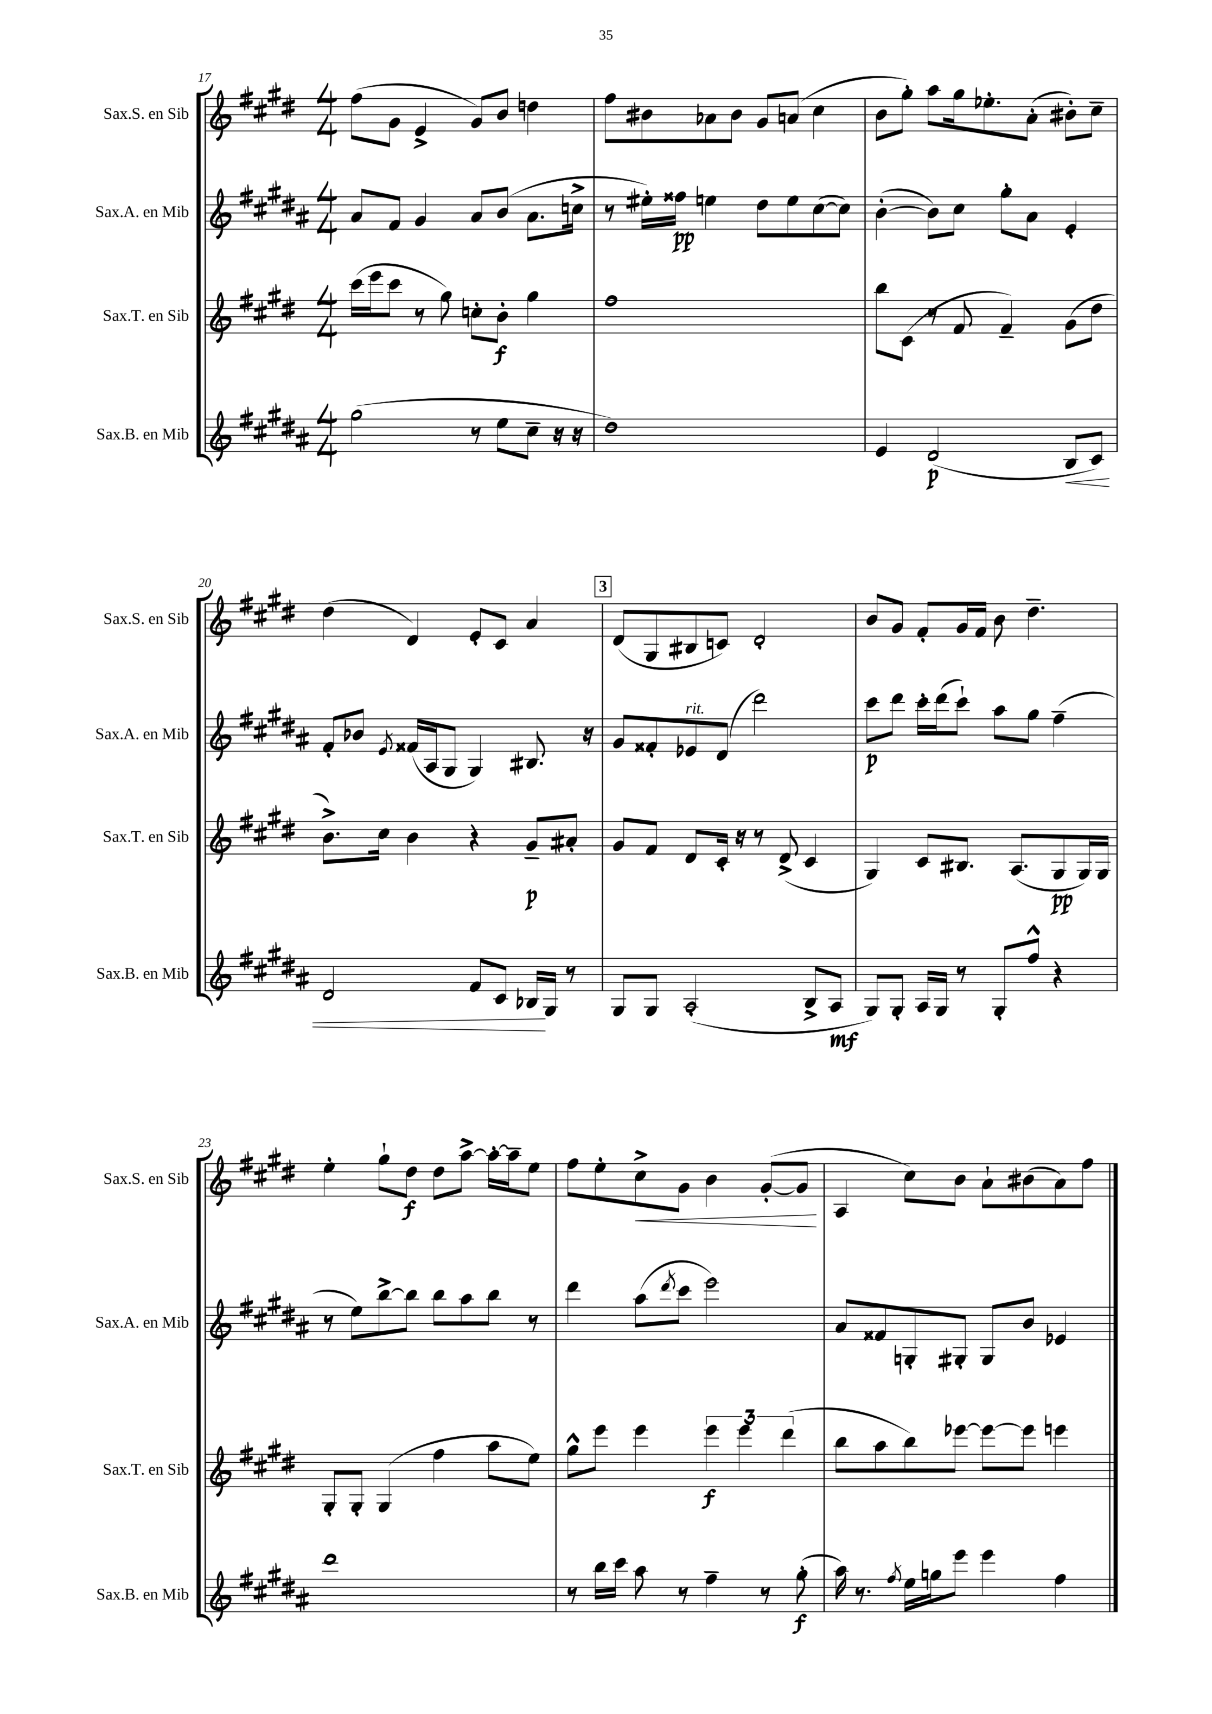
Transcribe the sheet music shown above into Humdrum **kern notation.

**kern	**kern	**kern	**kern
*staff4	*staff3	*staff2	*staff1
*clefG2	*clefG2	*clefG2	*clefG2
*k[f#c#g#d#a#]	*k[f#c#g#d#]	*k[f#c#g#d#a#]	*k[f#c#g#d#]
*M4/4	*M4/4	*M4/4	*M4/4
(2gg#	(16ccc#	8a#	(8ff#
.	16eee	.	.
.	8ccc#	8f#	8g#
.	8r	4g#	4e^
.	8gg#)	.	.
8r	8cc'	8a#	8g#)
8ee	8b'	(8b	8b
8cc#~	4gg#	8.a#	4dd
16r	.	.	.
16r	.	16cc^	.
=	=	=	=
1dd#)	1ff#	8r	8ff#
.	.	16ee#')	8b#
.	.	16ff##	.
.	.	4ee	8a-
.	.	.	8b#
.	.	8dd#	8g#
.	.	8ee	(8a
.	.	([8cc#	4cc#
.	.	8cc#])	.
=	=	=	=
4e	8bb	([4b'	8b
.	(8c#	.	8gg#')
(2d#	8r	8b])	8aa
.	8f#	8cc#	16gg#
.	.	.	8.ee-'
.	4f#~)	8gg#'	.
.	.	8a#	(8a'
8B	(8g#	4e'	8b#')
8c#)	8dd#	.	8cc#~
=	=	=	=
2d#	8.b^)	8f#'	(4dd#
.	.	8b-	.
.	16cc#	.	.
.	.	8qe	.
.	4b	(16f##	4d#)
.	.	16A#	.
.	.	8G#	.
8f#	4r	4G#)	8e'
8c#	.	.	8c#
16B-	8g#~	8.B#	4a
16G#	.	.	.
8r	8a#'	.	.
.	.	16r	.
=	=	=	=
8G#	8g#	8g#	(8d#
8G#	8f#	8f##'	8G#
(2A#'	8d#	8e-	8B#
.	16c#'	(8d#	8c)
.	16r	.	.
.	8r	2ddd#)	2d#'
.	(8d#^	.	.
8B^	4c#	.	.
8A#	.	.	.
=	=	=	=
8G#)	4G#)	8ccc#	8b
8G#'	.	8ddd#	8g#
16A#	8c#	16ccc#'	8f#'
16G#	.	(16ddd#	.
8r	8.B#	8ccc#`)	16g#
.	.	.	16f#
8G#'	.	8aa#	8b
.	(8.A	.	.
8ff#^^	.	8gg#	4.dd#~
4r	8G#	(4ff#~	.
.	16G#)	.	.
.	16G#	.	.
=	=	=	=
1ddd#	8G#'	8r	4ee'
.	8G#'	8ee)	.
.	(4G#	[8bb^	8gg#`
.	.	8bb]	8dd#
.	4ff#	8bb	8dd#
.	.	8aa#	[8aa^
.	8aa	8bb	16aa'_
.	.	.	16aa~]
.	8ee)	8r	8ee
=	=	=	=
8r	8gg#^^	4ddd#	8ff#
16bb	8eee	.	8ee'
16ccc#	.	.	.
8aa#	4eee	(8aa#	8cc#^
.	.	8qddd#	.
8r	.	8ccc#	8g#
4ff#~	6eee	2eee)	4b
.	6eee	.	.
8r	.	.	([8g#'
.	(6ddd#	.	.
(8gg#'	.	.	8g#]
=	=	=	=
16aa#)	8bb	8a#	4A
8.r	.	.	.
.	8aa	8f##	.
8qff#	.	.	.
16ee	8bb)	8G'	8cc#)
16gg	.	.	.
8eee	[8eee-	8G#'	8b
4eee	8eee-_	8G#	8a`
.	8eee-]	8b	(8b#
4ff#	4eee	4e-	8a)
.	.	.	8ff#
==	==	==	==
*-	*-	*-	*-
